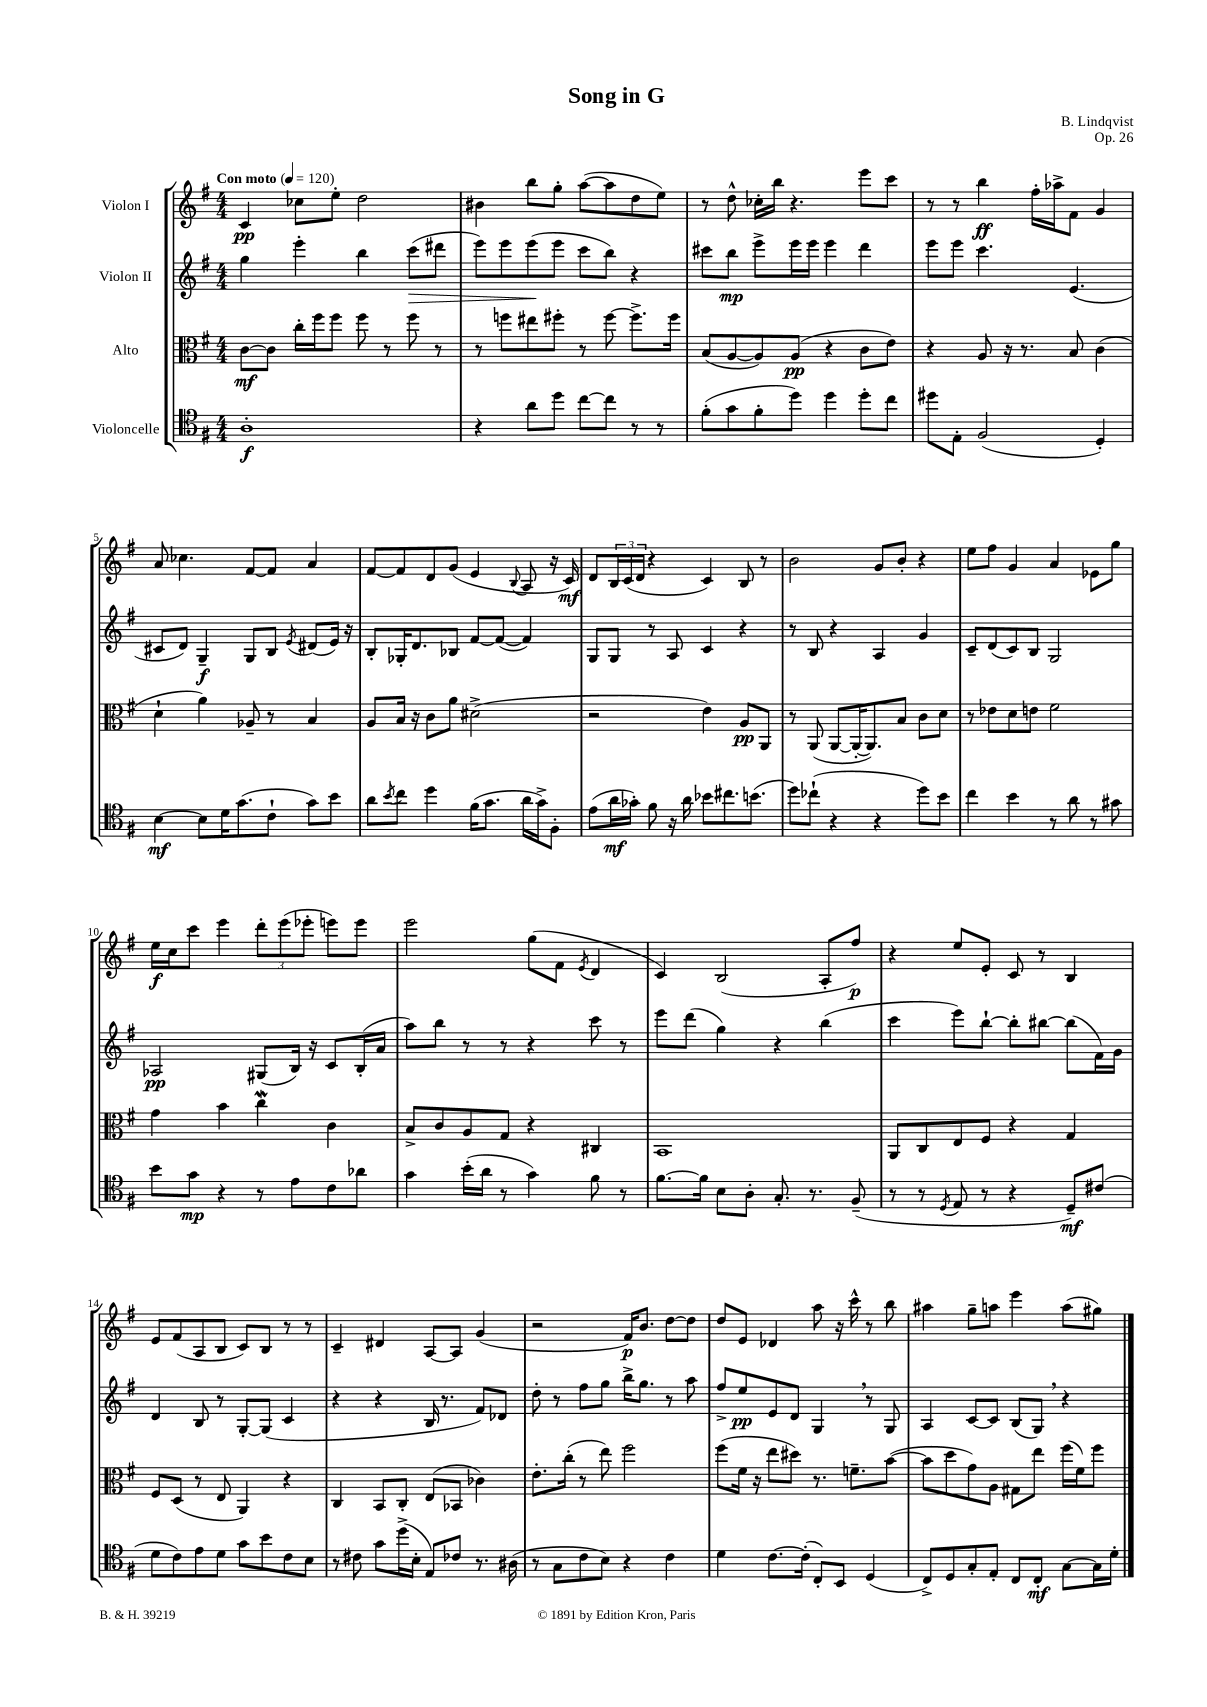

**kern	**dynam	**kern	**dynam	**kern	**dynam	**kern	**dynam
*part4	*part4	*part3	*part3	*part2	*part2	*part1	*part1
*staff4	*staff4	*staff3	*staff3	*staff2	*staff2	*staff1	*staff1
*I"Violoncelle	*	*I"Alto	*	*I"Violon II	*	*I"Violon I	*
*clefC4	*	*clefC3	*	*clefG2	*	*clefG2	*
*k[f#]	*	*k[f#]	*	*k[f#]	*	*k[f#]	*
*M4/4	*	*M4/4	*	*M4/4	*	*M4/4	*
*MM120	*	*MM120	*	*MM120	*	*MM120	*
=1	=1	=1	=1	=1	=1	=1	=1
!	!	!	!	!	!	!LO:TX:a:B:t=Con moto	!
1A'	f	[8c\L	mf	4gg\	.	4c/	pp
.	.	8c\J]	.	.	.	.	.
.	.	16cc'\LL	.	4eee'\	.	8cc-X\L	.
.	.	16ff#\J	.	.	.	.	.
.	.	8ff#\J	.	.	.	8ee'\J	.
.	.	8ff#\	.	4bb\	.	2dd\	.
.	.	8r	.	.	.	.	.
!	!	!	!	!	!LO:HP:b	!	!
.	.	8ff#\	.	(8ccc\L	>	.	.
.	.	8r	.	8ddd#X\J	.	.	.
=2	=2	=2	=2	=2	=2	=2	=2
4r	.	8r	.	8eee\L)	.	4b#X\	.
.	.	8ffn\L	.	8eee\	.	.	.
8a\L	.	8ee#X\	.	(8eee\	.	8bb\L	.
8dd\J	.	8ff#X'\J	.	8eee\J	]	8gg'\J	.
[8cc\L	.	8r	.	8ccc\L	.	([8aa\L	.
8cc\J]	.	[8ff#\	.	8bb\J)	.	8aa\]	.
8r	.	8.ff#^\L]	.	4r	.	8dd\	.
8r	.	.	.	.	.	8ee\J)	.
.	.	16ff#\Jk	.	.	.	.	.
=3	=3	=3	=3	=3	=3	=3	=3
(8f#'\L	.	(8B/L	.	8ccc#X\L	.	8r	.
8g\	.	[8A/	.	8bb\J	mp	8dd^^\	.
8f#'\	.	8A/])	.	8eee^\L	.	16cc-X'\LL	.
.	.	.	.	.	.	16bb\JJ	.
8dd\J)	.	(8A/J	pp	16eee\L	.	4.r	.
.	.	.	.	16eee\JJ	.	.	.
4dd\	.	4r	.	4eee\	.	.	.
8dd'\L	.	8c\L	.	4ddd\	.	8eee\L	.
8cc\J	.	8e\J)	.	.	.	8ccc\J	.
=4	=4	=4	=4	=4	=4	=4	=4
8dd#X\L	.	4r	.	8eee\L	.	8r	.
8E'\J	.	.	.	8eee\J	.	8r	.
(2F#/	.	8A/	.	4.ccc\	.	4bb\	ff
.	.	16r	.	.	.	.	.
.	.	8.r	.	.	.	.	.
.	.	.	.	.	.	16ff#'\LL	.
.	.	.	.	.	.	16aa-X^\J	.
.	.	8B/	.	(4.e/	.	8f#\J	.
4D'/)	.	(4c\	.	.	.	4g/	.
!!LO:LB:g=z
=5	=5	=5	=5	=5	=5	=5	=5
[4B\	mf	4d`\	.	8c#X/L	.	8a/	.
.	.	.	.	8d/J)	.	4.cc-X\	.
8B\L]	.	4a\)	.	4G~/	f	.	.
16d\K	.	.	.	.	.	.	.
(8.g\	.	.	.	.	.	.	.
.	.	8A-X~/	.	8G/L	.	[8f#/L	.
8c`\J	.	8r	.	8B/J	.	8f#/J]	.
.	.	.	.	8qe/	.	.	.
8g\L)	.	4B/	.	(8d#X/L	.	4a/	.
8b\J	.	.	.	16e/Jk)	.	.	.
.	.	.	.	16r	.	.	.
=6	=6	=6	=6	=6	=6	=6	=6
8a\L	.	8A/L	.	8B'/L	.	[8f#/L	.
8qb/	.	.	.	.	.	.	.
8cc\J	.	16B/Jk	.	16G-X'/K	.	8f#/]	.
.	.	16r	.	8.d/	.	.	.
4dd\	.	8c\L	.	.	.	8d/	.
.	.	8a\J	.	8B-X/J	.	(8g/J	.
(16f#\KL	.	(2d#X^\	.	[8f#/L	.	4e/	.
8.g\J	.	.	.	.	.	.	.
.	.	.	.	(8f#/J_	.	.	.
.	.	.	.	.	.	8qqB/	.
16a\LL	.	.	.	4f#/])	.	8A/	.
16g^\J)	.	.	.	.	.	.	.
8F#'\J	.	.	.	.	.	16r	.
.	.	.	.	.	.	16c/)	mf
=7	=7	=7	=7	=7	=7	=7	=7
(8e\L	.	2r	.	8G/L	.	8d/L	.
16a\L	mf	.	.	8G/J	.	24B/L	.
.	.	.	.	.	.	(24c/	.
16g-X'\JJ)	.	.	.	.	.	.	.
.	.	.	.	.	.	24d/JJ	.
8f#\	.	.	.	8r	.	4r	.
16r	.	.	.	8A/	.	.	.
16a\	.	.	.	.	.	.	.
8b-X\L	.	4e\)	.	4c/	.	4c/)	.
8.cc#X\	.	.	.	.	.	.	.
.	.	8A/L	pp	4r	.	8B/	.
(8.bn\J	.	.	.	.	.	.	.
.	.	8AA/J	.	.	.	8r	.
=8	=8	=8	=8	=8	=8	=8	=8
8dd\L)	.	8r	.	8r	.	2b\	.
(8cc-X`\J	.	(8AA/	.	8B/	.	.	.
4r	.	[8AA/L	.	4r	.	.	.
.	.	16AA'/K_	.	.	.	.	.
.	.	8.AA/])	.	.	.	.	.
4r	.	.	.	4A/	.	8g/L	.
.	.	8B/J	.	.	.	8b'/J	.
8dd\L)	.	8c\L	.	4g/	.	4r	.
8b\J	.	8d\J	.	.	.	.	.
=9	=9	=9	=9	=9	=9	=9	=9
4cc\	.	8r	.	8c~/L	.	8ee\L	.
.	.	8e-X\L	.	(8d/	.	8ff#\J	.
4b\	.	8d\	.	8c/)	.	4g/	.
.	.	8en\J	.	8B/J	.	.	.
8r	.	2f#\	.	2G/	.	4a/	.
8a\	.	.	.	.	.	.	.
8r	.	.	.	.	.	8e-X\L	.
8g#X\	.	.	.	.	.	8gg\J	.
!!LO:LB:g=z
=10	=10	=10	=10	=10	=10	=10	=10
8b\L	.	4g\	.	2A-X/	pp	16ee\LL	f
.	.	.	.	.	.	16cc\J	.
8g\J	mp	.	.	.	.	8ccc\J	.
4r	.	4b\	.	.	.	4eee\	.
8r	.	4ccw\	.	(8G#X/L	.	12ddd'\L	.
.	.	.	.	.	.	(12eee\	.
8e\L	.	.	.	16B/Jk)	.	.	.
.	.	.	.	.	.	12eee-X'\J	.
.	.	.	.	16r	.	.	.
8c\	.	4c\	.	8c/L	.	8eeen\L)	.
8a-X\J	.	.	.	(16B'/L	.	8eee\J	.
.	.	.	.	16a/JJ	.	.	.
=11	=11	=11	=11	=11	=11	=11	=11
4g\	.	8B^/L	.	8aa\L)	.	2eee\	.
.	.	8c/	.	8bb\J	.	.	.
(16b'\LL	.	8A/	.	8r	.	.	.
16a\JJ	.	.	.	.	.	.	.
8r	.	8G/J	.	8r	.	.	.
4g\)	.	4r	.	4r	.	(8gg\L	.
.	.	.	.	.	.	8f#\J	.
.	.	.	.	.	.	8qe/	.
8f#\	.	4C#X/	.	8ccc\	.	4d/	.
8r	.	.	.	8r	.	.	.
=12	=12	=12	=12	=12	=12	=12	=12
[8.f#\L	.	1BB	.	8eee\L	.	4c/)	.
.	.	.	.	(8ddd\J	.	.	.
16f#\Jk]	.	.	.	.	.	.	.
8B\L	.	.	.	4gg\)	.	(2B/	.
8A'\J	.	.	.	.	.	.	.
8.G'/	.	.	.	4r	.	.	.
8.r	.	.	.	.	.	.	.
.	.	.	.	(4bb\	.	8A'/L	.
(8F#~/	.	.	.	.	.	8ff#/J)	p
=13	=13	=13	=13	=13	=13	=13	=13
8r	.	8AA/L	.	4ccc\	.	4r	.
8r	.	8C/	.	.	.	.	.
8qD/	.	.	.	.	.	.	.
8E/	.	8E/	.	8eee\L)	.	8ee/L	.
8r	.	8F#/J	.	[8bb`\J	.	8e'/J	.
4r	.	4r	.	8bb'\L]	.	8c/	.
.	.	.	.	[8bb#X\J	.	8r	.
8D~/L)	mf	4G/	.	(8bb#\L]	.	4B/	.
(8c#X/J	.	.	.	16f#\L)	.	.	.
.	.	.	.	16g\JJ	.	.	.
!!LO:LB:g=z
=14	=14	=14	=14	=14	=14	=14	=14
8d\L	.	8F#/L	.	4d/	.	8e/L	.
8c\)	.	(8D/J	.	.	.	(8f#/	.
8e\	.	8r	.	8B/	.	8A/	.
8d\J	.	8E/	.	8r	.	8B/J	.
8g\L	.	4AA/)	.	[8G'/L	.	8c/L)	.
8b\	.	.	.	(8G/J]	.	8B/J	.
8c\	.	4r	.	4c/	.	8r	.
8B\J	.	.	.	.	.	8r	.
=15	=15	=15	=15	=15	=15	=15	=15
8r	.	4C/	.	4r	.	4c~/	.
8c#X\	.	.	.	.	.	.	.
8g\L	.	8BB/L	.	4r	.	4d#X/	.
(16dd^\L	.	8C'/J	.	.	.	.	.
16B'\JJ	.	.	.	.	.	.	.
8E/L)	.	(8E/L	.	16B/	.	[8A/L	.
.	.	.	.	8.r	.	.	.
8c-X/J	.	8BB-X/J	.	.	.	8A/J]	.
8.r	.	4c-X\)	.	8f#/L)	.	(4g/	.
.	.	.	.	8d-X/J	.	.	.
(16A#X\	.	.	.	.	.	.	.
=16	=16	=16	=16	=16	=16	=16	=16
8r	.	8.e'\L	.	8dd'\	.	2r	.
8G\L	.	.	.	8r	.	.	.
.	.	(16cc'\Jk	.	.	.	.	.
8c\	.	8r	.	8ff#\L	.	.	.
8B\J)	.	8ee\)	.	8gg\J	.	.	.
4r	.	2ff#\	.	16bb^\KL	.	16f#/KL)	p
.	.	.	.	8.gg\J	.	8.b/J	.
4c\	.	.	.	8r	.	[8dd\L	.
.	.	.	.	8aa\	.	8dd\J]	.
=17	=17	=17	=17	=17	=17	=17	=17
4d\	.	(8ff#\L	.	8ff#^/L	.	8dd/L	.
.	.	16f#\Jk	.	8ee/	pp	8e/J	.
.	.	16r	.	.	.	.	.
[8.c\L	.	8ee\L	.	8e/	.	4d-X/	.
.	.	8dd#X\J)	.	8d/J	.	.	.
(16c'\Jk]	.	.	.	.	.	.	.
8C'/L)	.	8.r	.	4G,/	.	8aa\	.
8BB/J	.	.	.	.	.	16r	.
.	.	8.fn~\L	.	.	.	16ccc^^\	.
(4D/	.	.	.	8r	.	8r	.
.	.	([8b\J	.	8G/	.	8bb\	.
=18	=18	=18	=18	=18	=18	=18	=18
8C^/L)	.	8b\L]	.	4A/	.	4aa#X\	.
8D/	.	8dd\	.	.	.	.	.
8G'/	.	8g\)	.	[8c/L	.	8gg~\L	.
8E'/J	.	8A\J	.	8c/J]	.	8aan\J	.
8C/L	.	8G#X\L	.	(8B/L	.	4eee\	.
8C'/J	mf	8ee\J	.	8G,/J)	.	.	.
[8G\L	.	(16ff#\LL	.	4r	.	(8aa\L	.
.	.	16f#\J)	.	.	.	.	.
16G\L]	.	8ff#\J	.	.	.	8gg#X\J)	.
16d'\JJ	.	.	.	.	.	.	.
==	==	==	==	==	==	==	==
*-	*-	*-	*-	*-	*-	*-	*-
